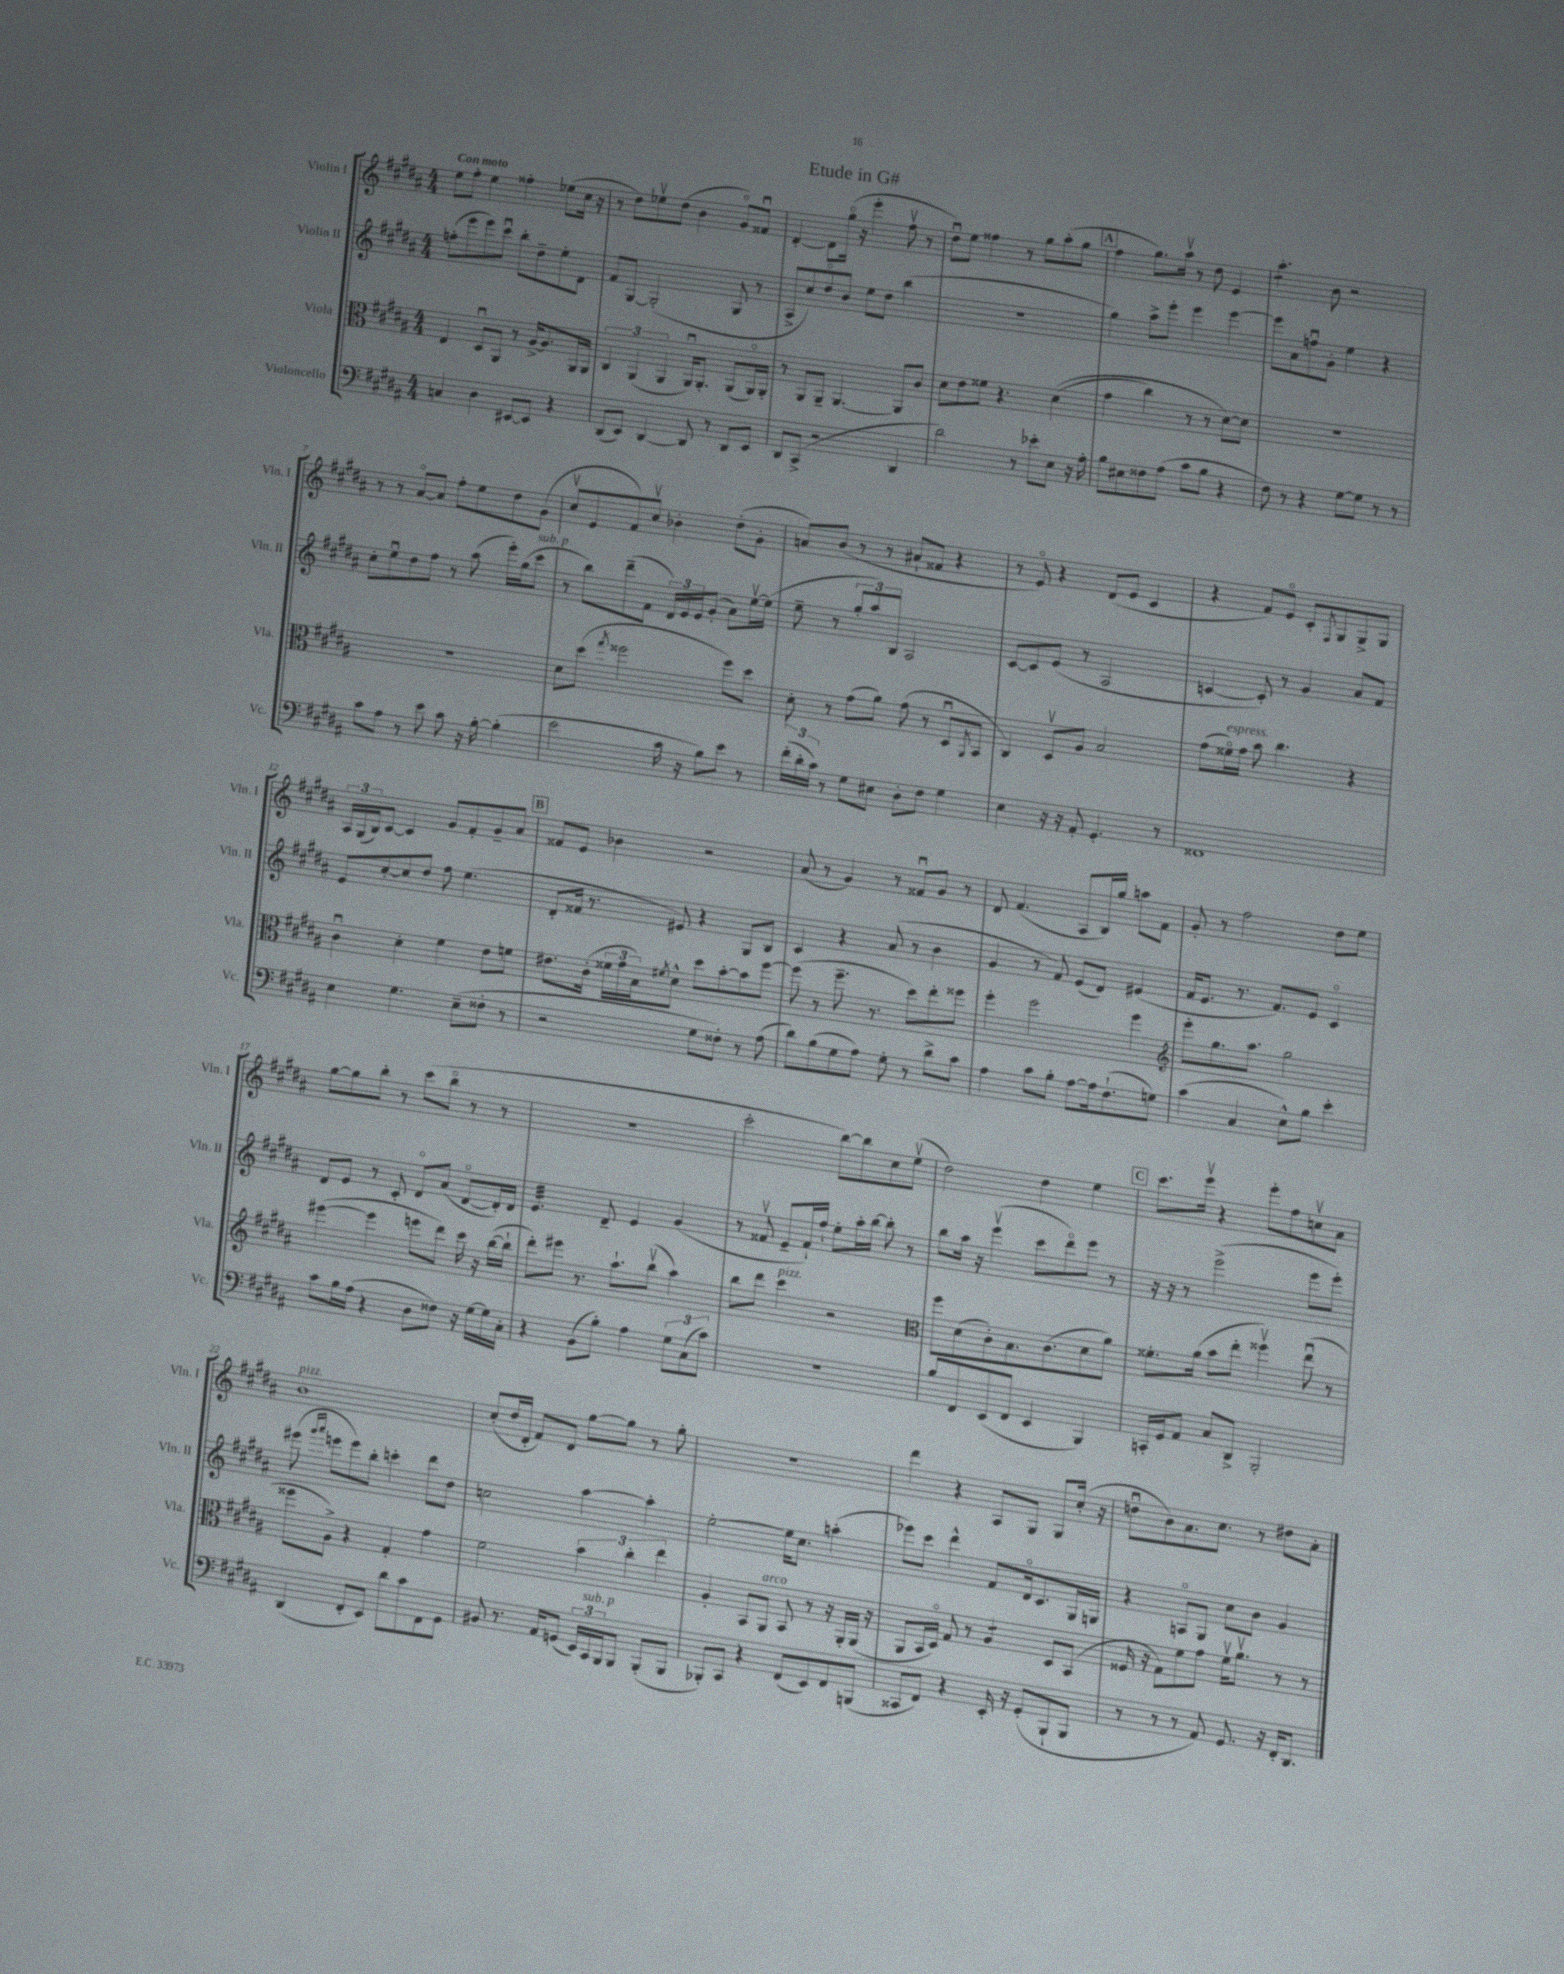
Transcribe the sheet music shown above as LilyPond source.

\header { title = "Etude in G#" }
<<
\new StaffGroup <<
\new Staff = "s0" \with { instrumentName = "Violin I" shortInstrumentName = "Vln. I" } {
    \clef treble \key b \major \numericTimeSignature \time 4/4 \tempo "Con moto"
    e''8 fis''8-. e''4 fisis''4-. ees''8( cis''16 r16 |
    r8 dis''8) ees''8\upbow dis''8( b'4 gis'8\flageolet) fisis'8\downbow |
    dis'4~-. dis'8 gis''16\flageolet( r16 e'''4-. fis''8\upbow r8 |
    dis''8\downbow) e''8 fisis''4 r8 gis''8 ais''8-.( gis''8 |
    \mark \markup { \box "A" } fis''4 gis''8.) ais''16\upbow r8 dis''8 e'4 |
    ais''4.:8-. b'8 r2 |
    r8 r8 ais'8~\flageolet ais'8 fis''8-. e''8 dis''8 gis'8( |
    cis''8\upbow e'8 fis'8) cis''8\upbow bes'4-. dis''8-.( gis'8-. |
    a'8) b'8( r8 r8 ais'8-! fisis'8 r4 |
    r8 e'8\flageolet) r4 dis'8( e'8 cis'4 |
    r4 fis'8) e'8\flageolet cis'8-. \acciaccatura { fis8 } gis8 gis8-> gis8 |
    \tuplet 3/2 { ais16 gis16( b16) } cis'8~ cis'4 gis'8 fis'8-. gis'8-- ais'8 |
    \mark \markup { \box "B" } fisis'8 e'8 bes'4 r2 |
    ais'8( r8 gis'4) r8 fisis'8\downbow gis'8 r8 |
    dis'8 fis'4.( ais8 b16) gis''16 a''8 fis'8 |
    gis'8-. r8 fis''2 dis''8 e''8 |
    gis''8~ gis''8 b''8-. r8 cis'''8( b''8\flageolet r8 r8 |
    R1 |
    cis'''2-. b''8~) b''8 cis''8 e''8\upbow( |
    dis''2) dis''4 e''4 |
    \mark \markup { \box "C" } cis'''8. e'''16\upbow r4 e'''8-. fis''8 c''8\upbow ais'8 |
    b'1^\markup { \italic "pizz." } |
    cis''8-.( dis''16 dis'16-. fis'8) dis'8 gis''8~ gis''8 r8 gis''8-. |
    R1 |
    dis'''4 r4 ais8 gis8 gis8 cis''16-.( r16 |
    d''8\downbow b'8) ais'8. cis''8. r8 dis''8 ais'8-. \bar "|." |
}
\new Staff = "s1" \with { instrumentName = "Violin II" shortInstrumentName = "Vln. II" } {
    \clef treble \key b \major \numericTimeSignature \time 4/4
    f''8-.( e'''8 e'''8) cis'''8\downbow b''8-. dis''8-- e''8-. dis'8 |
    fis'8 gis8~ gis2-.( gis8 r8 |
    ais8-> cis''8) dis''8\flageolet b'8 e''8 dis''8 b''4( |
    R1 |
    \mark \markup { \box "A" } gis''4) ais''8-> e'''8-. e'''4 e'''4~ |
    e'''8 ais'8 f''8\downbow gis'8-. e''4 r4 |
    cis''8-. e''8\downbow dis''8 fis''8 r8 ais''8( e'''16-.) gis''16( cis'''8^\markup { \italic "sub. p" } |
    r8 b''8) dis'''8--( fis'8 \tuplet 3/2 { dis'16) e'16 e'16 } gis'8-.( ais'8) e''16~\upbow e''16( |
    e''8-- r8 \tuplet 3/2 { gis''8-. ais''8) b8 } ais2 |
    cis'8~ cis'8 e'8( r8 ais2 |
    c'4~ c'8-.) r8 gis'4 ais'8 fis'8 |
    e'8 cis''8~-. cis''8 dis''8 fis''8 e''4.( |
    \mark \markup { \box "B" } dis'8-. fisis'16 r8. eis'8) r4 gis8 b8 |
    cis'4 r4 ais'8( r8 b'4 |
    gis'4 r8 fis'8) e'8( dis'8) eis'4( |
    fis'16 e'8. r8. fis'8.) e'8 cis'4\flageolet |
    dis'8 e'8 r8 cis'8-. dis'8\flageolet ais'8( dis'8~\flageolet dis'16-.) dis'16 |
    e'4.:32 dis'8-- e'4 gis'4( |
    r8 fisis'8\upbow e'8-- fisis'16-!) fis''16-! e''8-. ais''16-. b''16~ b''8-. r8 |
    b''8 ais''16 r16 e'''4\upbow( cis'''8 dis'''8\flageolet) e'''8 r8 |
    \mark \markup { \box "C" } r16 r16 r8 e'''2->( e'''8 e'''8-.) |
    eis'''8( \grace { gis'''16 ais'''16 } e'''8 e'''8) b''8-. c'''4-. dis'''8 dis''8 |
    c''2 ais''4~ ais''4-. |
    e''2~-. e''16 cis''8. a''4-.( |
    ees'''8) cis'''8 dis'''4-^ fis'8 dis'16\flageolet cis'8. gis16 g16 |
    r4 a8\flageolet gis8 cis''8 b'8 gis'4 \bar "|." |
}
\new Staff = "s2" \with { instrumentName = "Viola" shortInstrumentName = "Vla." } {
    \clef alto \key b \major \numericTimeSignature \time 4/4
    e4 dis8\downbow ais,8 r8 ais16~-> ais8. ais,16 ais,16 |
    \tuplet 3/2 { cis4 ais,4( ais,4 } ais,16\downbow) ais,8.-. ais,8( ais,16\flageolet) ais,16-. |
    r8 ais,8 ais,8-- ais,4.~ ais,8 cis'8 |
    dis'8 e'8 fisis'8 r4. dis'4(\( |
    \mark \markup { \box "A" } gis'4 cis''4) r8 r8 dis'8~\) dis'8 |
    R1 |
    R1 |
    dis'8 dis''8( \acciaccatura { gis''8 } fisis''2 fisis''8) dis''8 |
    dis'8-. r8 gis'8( ais'8) gis'8( r8 dis8\downbow \acciaccatura { ais,8 } b,8 |
    cis4) dis8\upbow ais8 b2 |
    gis'8( fisis'16\flageolet^\markup { \italic "espress." }) gis'16 b'8 cis''4. r4 |
    cis'4\downbow dis'4-. fis'4 e'8 f'8 |
    \mark \markup { \box "B" } eis'8. cis'16-.( \tuplet 3/2 { fisis'16 gis'16 b16) } \acciaccatura { fis'8 } dis'8-^ dis''8 b'8~-. b'8 fis''8~ |
    fis''8( r8 fis''8.-- r8. dis''8) e''8-. fisis''8 |
    fis''4-. fis''2 fis''4 |
    \clef treble e'''8-. gis''8. ais''8. gis''2 |
    eis'''4~( eis'''4 e'''8 dis'''8) cis'''16 r16 b''16~( b''16-! |
    dis'''8-.) eis'''8 r8. ais''8.-! b''8\upbow( ais''4) |
    b''8 dis'''8 cis'''4^\markup { \italic "pizz." } r2 |
    \clef alto fis''8 dis'8( cis'8-.) b8. cis'8.( dis'8 ais'8) |
    \mark \markup { \box "C" } fisis'8.-. ais'16( b'8 e''8-. fisis''4\upbow) e''8\downbow( r8 |
    fisis''8 ais8->) r4 gis4-. gis'4 |
    fis'2 \tuplet 3/2 { b'4 cis''4-. e''4 } |
    ais4-. b,8 ais,8^\markup { \italic "arco" } b,8 r8 r16 ais,16-. ais,16( r16 |
    ais,8 b,16 dis16\flageolet) gis8 r8 ais4:8 dis8 b,8( |
    fisis16 r16 gis8) fis'8 gis'8 fis'16\upbow ais'8.\upbow r8 r8 \bar "|." |
}
\new Staff = "s3" \with { instrumentName = "Violoncello" shortInstrumentName = "Vc." } {
    \clef bass \key b \major \numericTimeSignature \time 4/4
    c4 dis4 eis,8~ eis,8 r4 |
    dis,8( e,8) dis,4~ dis,8 r8 dis,8 e,8 |
    dis,8 cis,8->( r2 dis,4 |
    dis'2) r8 ees'8-. e8 r16 ais16-. |
    \mark \markup { \box "A" } b8 eis8 fisis8 ais8( cis'8 b8 r4 |
    fis8) r8 r4 gis8~ gis8 r8 r8 |
    cis'8 ais8 r8 e'8 cis'8 r16 b16~-. b4-.( |
    e'2 cis'16 r16 b8) e'8 r8 |
    \tuplet 3/2 { fis'16-.( dis'16-. cis'16) } r8 gis8 eis8 dis8-. fis8 gis4 |
    e4 r16 r16 ais,8-. gis,4.-. r8 |
    fisis,1 |
    e4 gis4. e8--( fisis8-. r8 |
    \mark \markup { \box "B" } r2 gis8 fisis8-.) r8 ais8( |
    dis'8) b8( gis8 ais8) gis8-. r8 dis'8-> cis'8 |
    ais4 cis'8 b8-. ais8~ ais16 fis8.-!( g8) |
    cis'4( cis4 e8-^) b8 e'4-. |
    cis'8 b16 ais16( r4 dis8 fisis8) r16 gis16~ gis16 cis16-. |
    r4 b,8( b8-.) ais4 \tuplet 3/2 { gis8 cis8( cis'8) } |
    R1 |
    b8 fis,8 e,8( fis,8 e,4 b,,4) |
    \mark \markup { \box "C" } c,16-. gis,16 ais,8 cis8 dis,8-> b,,2-. |
    dis,4( fis,8-. e,8) dis'8 cis'8 fis,8 gis,8 |
    bis,8 r8. ais,16 g,8( \tuplet 3/2 { e,16) cis,16^\markup { \italic "sub. p" } b,,16 } b,,8 b,,8-.( b,,8 |
    bes,,8-.) cis,8 r4 fis,8( e,8) fis,8 b,,8( |
    cisis,8 fis,8) r4 e,16-. r16 gis,8-.( b,,8-! b,,8 |
    r8 r8 r8 ais,8) gis,8. r16 fis,16-. dis,8. \bar "|." |
}
>>
>>
